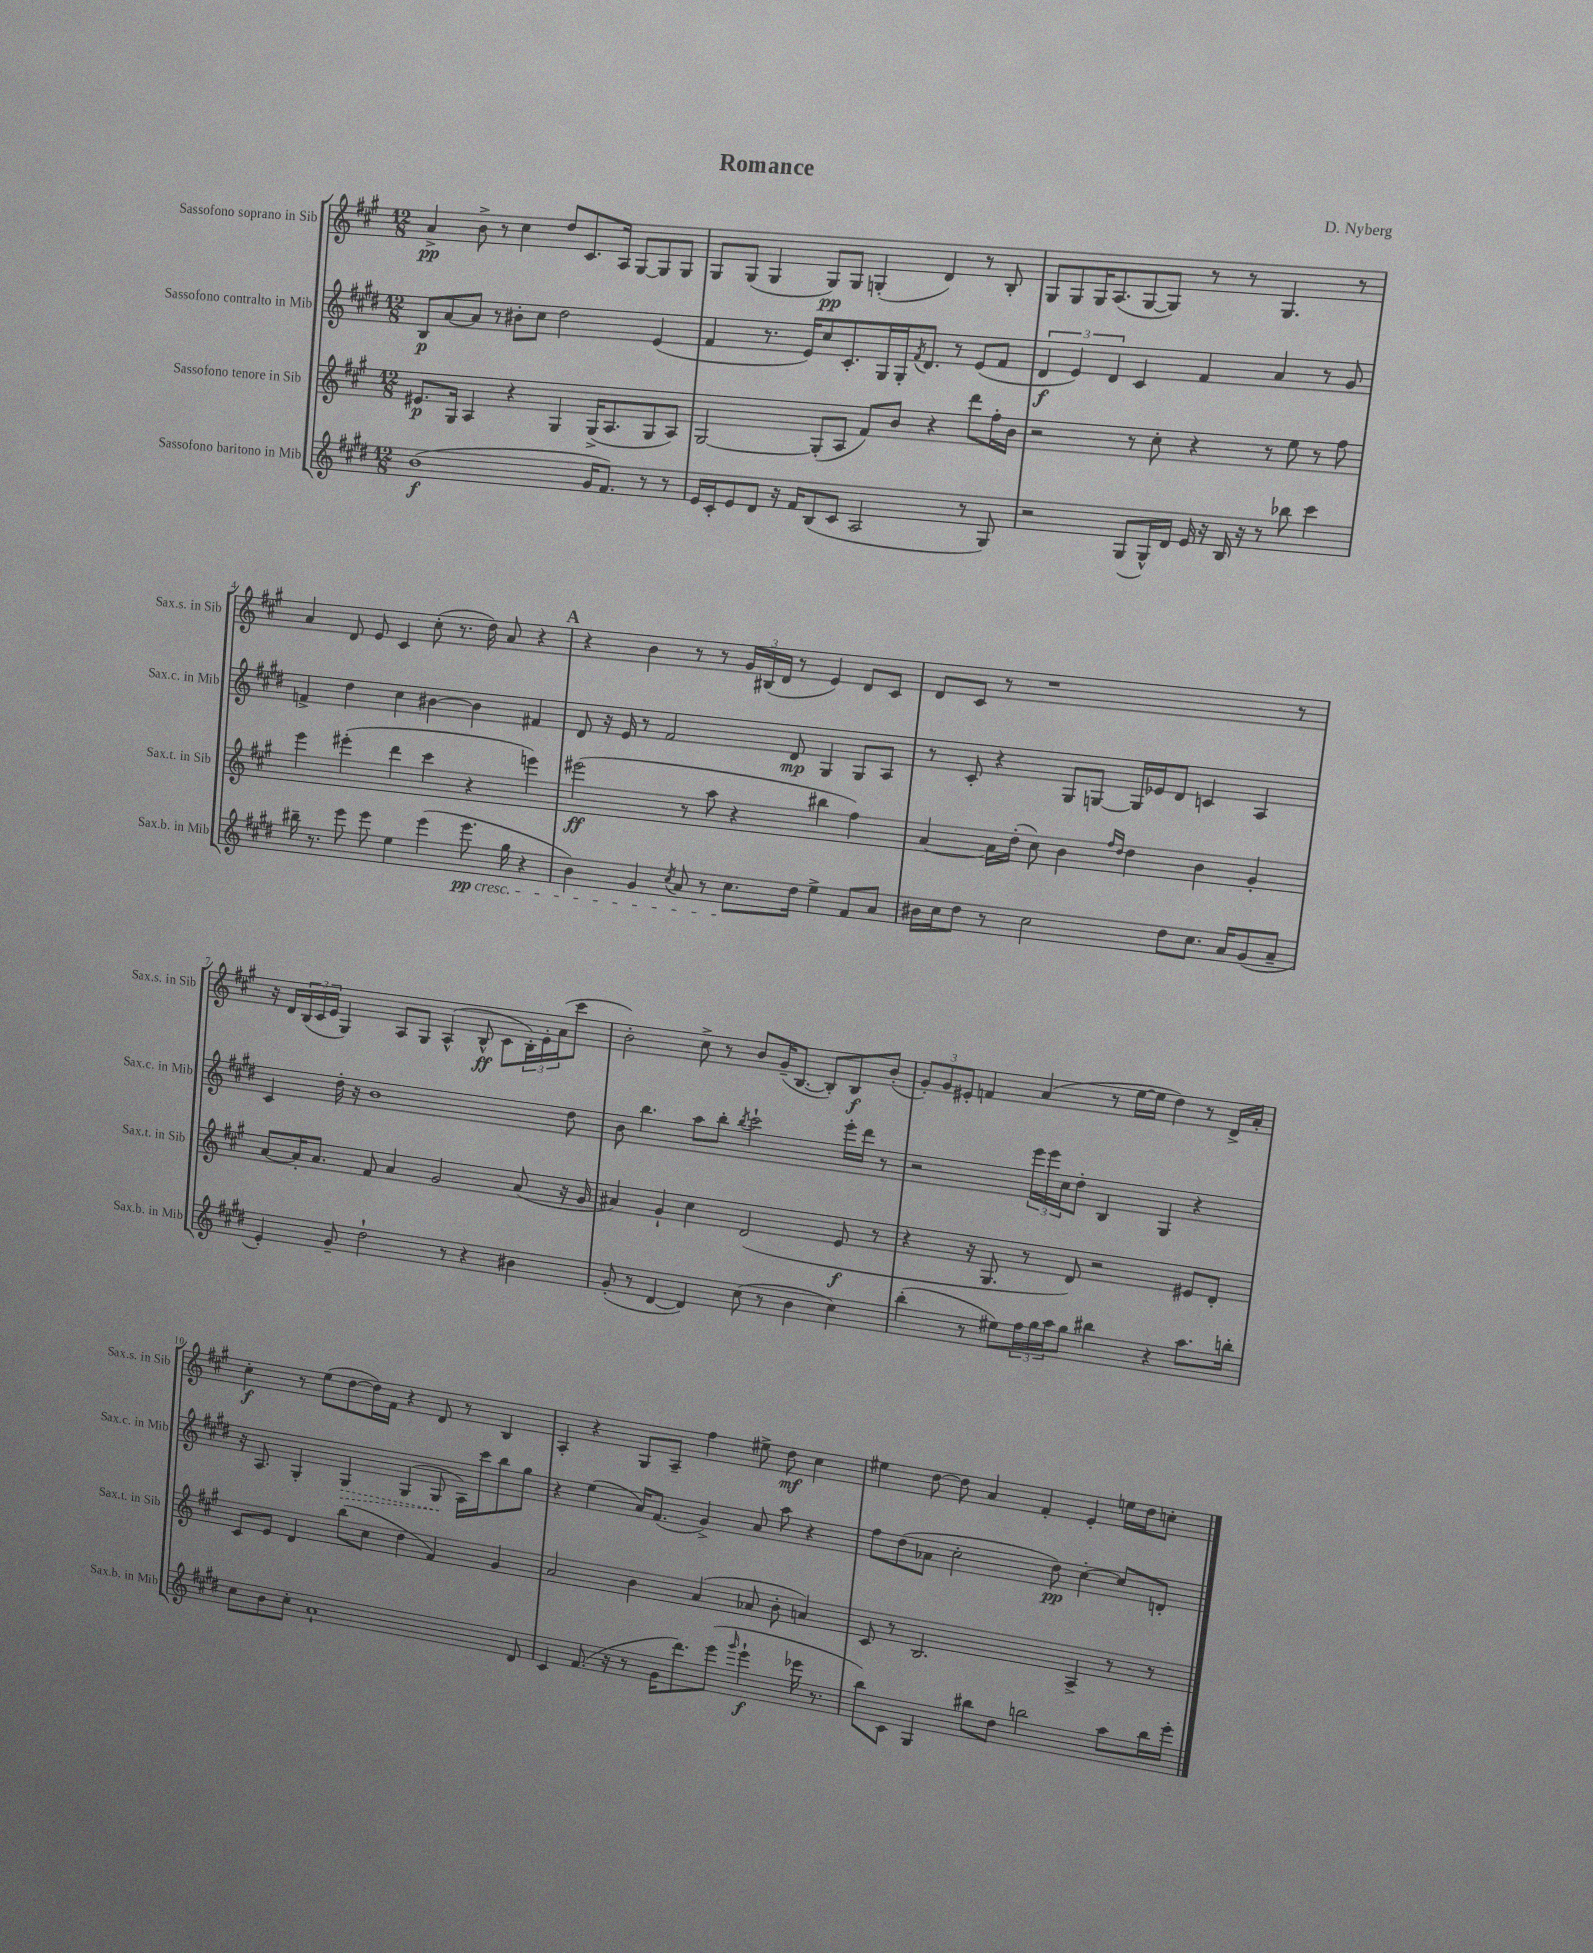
\header { title = "Romance" composer = "D. Nyberg" }
<<
\new StaffGroup <<
\new Staff = "s0" \with { instrumentName = "Sassofono soprano in Sib" shortInstrumentName = "Sax.s. in Sib" } {
    \clef treble \key a \major \numericTimeSignature \time 12/8
    a'4->\pp b'8-> r8 cis''4 d''8 cis'8. a16 gis8~ gis8 gis8 |
    gis8 gis8( gis4 gis8\pp) gis8 g4-.( d'4) r8 b8-. |
    gis8 gis8 gis16 a8.( gis8~ gis8) r8 r8 gis4. r8 |
    a'4 d'8 e'8 cis'4 cis''8-.( r8. d''16) a'8 r4 |
    \mark \markup { \bold "A" } r4 b'4 r8 r8 \tuplet 3/2 { gis'16 bis16( d'16 } r8 e'4) d'8 cis'8 |
    d'8 cis'8 r8 r1 r8 |
    r16 d'16 \tuplet 3/2 { b16( cis'16 e'16 } gis4) a8 gis8 a4-^( b8-^\ff cis'8 \tuplet 3/2 { b16-.) e'16-. a'16( } cis'''8 |
    b'2-.) cis''8-> r8 b'8 gis'16--( b8.~ b8-.) b8\f b'8-.( |
    \tuplet 3/2 { gis'8-.) gis'8 eis'8-. } f'4 a'4( r8 e''16~ e''16 d''4) r8 d'16-> a'16-. |
    cis''4-.\f r8 e''8( d''8~ d''16) fis'16 r4 d'8 r8 b4 |
    a4-. r4 gis8 a8-- fis''4 eis''8-> d''8\mf cis''4 |
    eis''4 d''8~ d''8 a'4 fis'4-. e'4-. e''16 d''16 c''8-. \bar "|." |
}
\new Staff = "s1" \with { instrumentName = "Sassofono contralto in Mib" shortInstrumentName = "Sax.c. in Mib" } {
    \clef treble \key e \major \numericTimeSignature \time 12/8
    b8\p a'8~ a'8 r8 bis'8-. cis''8 dis''2 e'4( |
    fis'4 r8. e'16) cis''8 cis'8.-. gis16 gis16-. \acciaccatura { fis'8 } dis'8. r8 e'8( fis'8 |
    \tuplet 3/2 { dis'4\f e'4) dis'4 } cis'4 fis'4 a'4 r8 gis'8 |
    f'4-> dis''4 cis''4 bis'4~ bis'4 fis'4 |
    \mark \markup { \bold "A" } dis'8 r16 e'16 r8 fis'2 dis'8\mp gis4 gis8 a8 |
    r8 cis'8-. r4 gis8 g8~ g16 ees'16 dis'8 c'4 a4 |
    cis'4 dis''16-. r16 b'1 dis''8 |
    b'8 b''4. a''8 b''8-. \acciaccatura { b''8 } cis'''2-! e'''16-. dis'''16 r8 |
    r2 \tuplet 3/2 { e'''16 e'''16 cis''16 } dis''8-. b4 gis4 r4 |
    r16 a8. gis4-. \once \override Hairpin.style = #'dashed-line gis4\> gis4( gis8\! a16) cis'''16 b''8 gis''8 |
    r4 e''4( a'16) fis'8.( gis'4->) a'8 a''8 r4 |
    fis''8 dis''8( aes'8 cis''2-. dis''8\pp) cis''4~-. cis''8 d'8-. \bar "|." |
}
\new Staff = "s2" \with { instrumentName = "Sassofono tenore in Sib" shortInstrumentName = "Sax.t. in Sib" } {
    \clef treble \key a \major \numericTimeSignature \time 12/8
    eis'8.\p gis16 a4 r4 gis4 gis16->( a8. gis8 a8) |
    gis2~ gis8-.( a8 fis'8) b'8 r4 d'''8 fis''16-. b'16 |
    r2 r8 cis''8-. r4 r8 e''8 r8 fis''8 |
    e'''4 eis'''4-.( d'''4 cis'''4 r4 e'''4) |
    \mark \markup { \bold "A" } eis'''2\ff( r8 a''8 r4 bis''4 fis''4) |
    a'4~ a'16 d''16-.( cis''8) b'4 \grace { fis''16 d''16 } d''4 b'4 gis'4-. |
    a'8~ a'16-. a'8. fis'8 a'4 gis'2 a'8( r16 gis'16 |
    ais'4) gis'4-! cis''4 d'2( e'8\f r8 |
    r4 r16 gis8. r8 d'8) r2 eis'8 d'8-. |
    cis'8 e'8 d'4 b''8( cis''8 d''4 fis'4) gis'4 |
    a'2 b'4 a'4( aes'8 b'8-. a'4) |
    cis'8 r8 b2. a4-> r8 r8 \bar "|." |
}
\new Staff = "s3" \with { instrumentName = "Sassofono baritono in Mib" shortInstrumentName = "Sax.b. in Mib" } {
    \clef treble \key e \major \numericTimeSignature \time 12/8
    b'1\f( gis'16 fis'8.) r8 r8 |
    e'16 cis'16-. e'8 dis'8 r16 fis'16 b8( cis'8 a2 r8 gis8) |
    r2 gis8( gis16-^) dis'16 e'16 r16 b16 r16 r8 bes''8 cis'''4 |
    bis''16-- r8. e'''8 e'''8 e''4 e'''4( e'''8.\pp\cresc gis''16 r4 |
    \mark \markup { \bold "A" } b'4) gis'4 \acciaccatura { cis''8 } a'8 r8 cis''8.\! dis''16 e''4-> fis'8 a'8 |
    bis'16 cis''16 dis''8 r8 cis''2 dis''8 cis''8. a'16 gis'8( a'8-- |
    e'4-.) gis'8-- dis''2-! r8 r4 bis'4 |
    gis'8-.( r8 dis'4~ dis'4) cis''8( r8 b'4 cis''4) |
    b''4-.( r8 eis''8) \tuplet 3/2 { fis''16 gis''16 a''16 } gis''8 bis''4 r4 a''8. b''16-. |
    cis''8 b'8 cis''8-. a'1-! dis'8 |
    cis'4 fis'8.( r16 r8 gis'16 dis'''8.) e'''8( \grace { gis'''16 } e'''4-!\f ees'''16 r8. |
    b''8) cis'8 gis4 bis''8 dis''8 b''2 a''8 b''16 e'''16-. \bar "|." |
}
>>
>>
